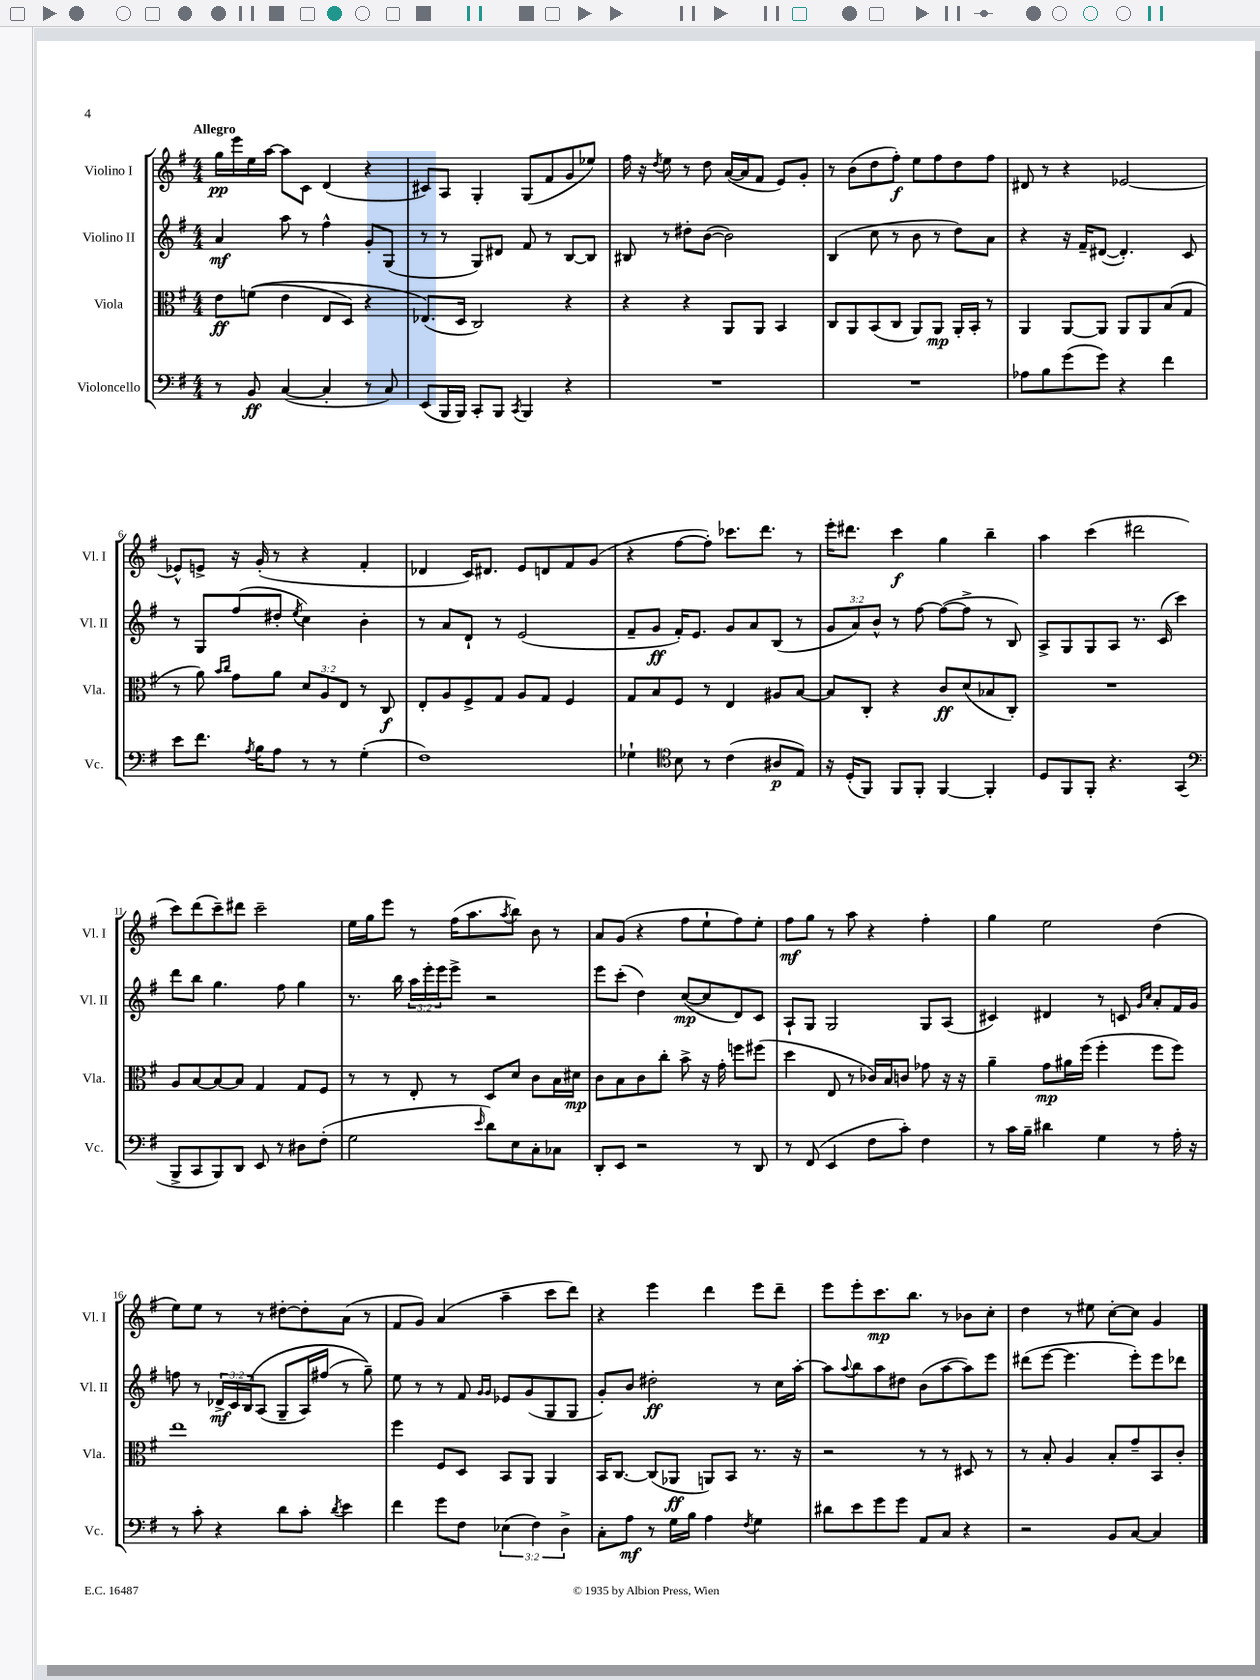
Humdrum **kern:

**kern	**kern	**kern	**kern
*staff4	*staff3	*staff2	*staff1
*clefF4	*clefC3	*clefG2	*clefG2
*k[f#]	*k[f#]	*k[f#]	*k[f#]
*M4/4	*M4/4	*M4/4	*M4/4
8r	8e	4a	16gg
.	.	.	16eee
8BB	&((8f	.	16ee
.	.	.	[16aa
([4C	4e	8aa	8aa]
.	.	8r	8c
4C']	8E	4ff#^^	(4d
.	8D)	.	.
8r	4r	8g'	4r
8C)	.	(8G	.
=	=	=	=
(8EE	(8.E-&)	8r	8c#)
16BBB	.	8r	8A
16BBB)	16D	.	.
8CC'	2C)	8G)	4G'
8BBB	.	8d#	.
8qCC	.	.	.
4BBB	.	8f#	(8G
.	.	8r	8f#
4r	4r	[8B	8g
.	.	8B]	8ee-)
=	=	=	=
1r	4r	8B#	16ff#
.	.	.	16r
.	.	.	8qdd
.	.	8r	8ee
.	4r	8dd#'	8r
.	.	([8b	8dd
.	8AA	2b])	([16a
.	.	.	16a]
.	8AA	.	8f#
.	4BB	.	8e)
.	.	.	8g'
=	=	=	=
1r	8C	(4B	8r
.	8AA	.	(8b
.	(8BB	8cc	8dd
.	8C	8r	8ff#')
.	8AA)	8b	8ee
.	8AA	8r	8ff#
.	16AA'	8dd)	8dd
.	16BB'	.	.
.	8r	8a	8ff#
=	=	=	=
8A-	4AA	4r	8d#
8B	.	.	8r
(8g	[8AA	16r	4r
.	.	16f#~	.
8g)	8AA]	([8d#	.
4r	8AA	4.d#'])	[2e-
.	8AA	.	.
4f#	(8B	.	.
.	8G	8c	.
=	=	=	=
8e	8r	8r	8e-^^]
8.f#	8a)	8G	8e^
.	16qqb	.	.
.	16qqcc	.	.
.	8g	(8ff#	16r
8qA	.	.	.
16B	.	.	(16g'
8A	8a	8dd#'	8r
.	.	8qee	.
8r	12d	4cc)	4r
.	12A	.	.
8r	.	.	.
.	12E	.	.
(4G'	8r	4b'	4f#'
.	8C	.	.
=	=	=	=
1F#)	8E'	8r	4d-
.	8A	8a	.
.	8F#^	8d`	16c)
.	.	.	8.d#
.	8G	8r	.
.	8A	(2e	8e
.	8G	.	8d
.	4F#	.	8f#
.	.	.	(8g
=	=	=	=
4G-`	8G	8f#~	4r
.	8B	8g	.
*clefC4	*	*	*
8B	8F#	16f#')	[8ff#
.	.	8.e	.
8r	8r	.	8ff#'])
(4c	4E	8g	8.ccc-
.	.	8a	.
.	.	.	8.ddd
8A#	8A#	(8B	.
8E)	[8B	8r	8r
=	=	=	=
16r	8B]	12g	16eee'
(16D'	.	.	8.ddd#
.	.	12a)	.
8FF#)	8C'	.	.
.	.	12b^^	.
8FF#	4r	8r	4ccc
8FF#'	.	[8ff#	.
[4FF#	8c	(8ff#_	4gg
.	(8d	8ff#^]	.
4FF#']	8B-	8r	4bb~
.	8C')	8B)	.
=	=	=	=
8D	1r	8A^	4aa
8FF#	.	8G	.
8FF#'	.	8G	(4ccc
4.r	.	8A	.
.	.	8.r	2ddd#
.	.	(16c	.
(4GG	.	4ccc)	.
=	=	=	=
*clefF4	*	*	*
8BBB^	8A	8ddd	8ccc)
8CC	[8B	8bb	(8ddd
8BBB)	8B_	4.gg	8ccc~)
8DD	8B]	.	8ddd#
8EE	4G	.	2ccc~
8r	.	8ff#	.
8D#	8G	4gg	.
(8F#'	8F#	.	.
=	=	=	=
2G	8r	8.r	16ee
.	.	.	16gg
.	8r	.	8eee
.	.	16bb	.
.	8E'	24aa	8r
.	.	24eee'	.
.	.	24eee	.
.	8r	8eee^	(16ff#
.	.	.	8.aa
16qqe	.	.	.
8d)	8D	2r	.
.	.	.	8qaa
8E	8d	.	8bb)
8C'	8c	.	8b
8C-	16B	.	8r
.	16d#	.	.
=	=	=	=
8DD'	8c	8eee	8a
8EE	8B	(8ccc'	(8g
2r	8c	4dd)	4r
.	8cc'	.	.
.	8b^	([8cc	8ff#
.	16r	8cc]	8ee`
.	16g'	.	.
8r	8ff	8d)	8ff#)
8DD	(8ff#	8c	8ee'
=	=	=	=
8r	4dd	8A`	8ff#
(8FF#	.	8G	8gg
4EE	8E	2G	8r
.	8r	.	8aa
8F#	16c-)	.	4r
.	16B	.	.
8c')	8c	.	.
4F#	8g-	8G	4ff#'
.	16r	(8A	.
.	16r	.	.
=	=	=	=
8r	4a~	4c#)	4gg
16c	.	.	.
16B~	.	.	.
4d#	8g	4d#	2ee
.	16a#	.	.
.	(16ff#	.	.
4G	4ff#'	8r	.
.	.	8c	.
.	.	16qqg	.
.	.	16qqcc	.
8r	8ff#	8a'	(4dd
16A'	8ff#)	16f#	.
16r	.	16g	.
=	=	=	=
8r	1ee	8ff	8ee)
8c'	.	8r	8ee
4r	.	24d-^	8r
.	.	24c	.
.	.	&(24B	.
.	.	(8A	8r
8d	.	8G~	[8dd#'
8c'	.	16A)	8dd#']
.	.	(16ff#	.
8qd	.	.	.
4e	.	8r	(8a
.	.	8gg~)&)	8r
=	=	=	=
4f#	4ff#	8ee	8f#
.	.	8r	8g)
8g	8F#	8r	(4a
8F#	8D	8f#	.
.	.	16qqg	.
.	.	16qqg	.
(6E-	8BB	8e-	4aa~
.	8AA	(8g	.
6F#)	.	.	.
.	4AA	8G	8ccc
6D^	.	.	.
.	.	8G	8ddd)
=	=	=	=
8C'	16BB	8g')	4r
.	[8.C	.	.
8A	.	8b	.
8r	(8C]	2dd#'	4eee
16G	8AA-	.	.
16B	.	.	.
4A	8AA)	.	4ddd
.	8BB	.	.
8qF#	.	.	.
4G	8.r	8r	8eee
.	.	16cc	8ddd~
.	16r	[16aa'	.
=	=	=	=
8d#	2r	8aa]	8eee
.	.	8qqaa	.
8e	.	8bb	8eee'
8g	.	8aa	8.ccc
8g	.	8dd#	.
.	.	.	8.bb
8AA	8r	(8b	.
8C	8r	[8aa	8r
4r	8D#	8aa])	8b-
.	8r	8eee	8cc'
=	=	=	=
2r	8r	(8ddd#	4dd
.	8B'	[8eee	.
.	4A	4.eee]	8r
.	.	.	8ee#
8BB	8B'	.	[8cc'
[8C	8g~	8eee')	8cc]
4C]	8BB	8eee	4g
.	8c'	8ddd-	.
==	==	==	==
*-	*-	*-	*-
